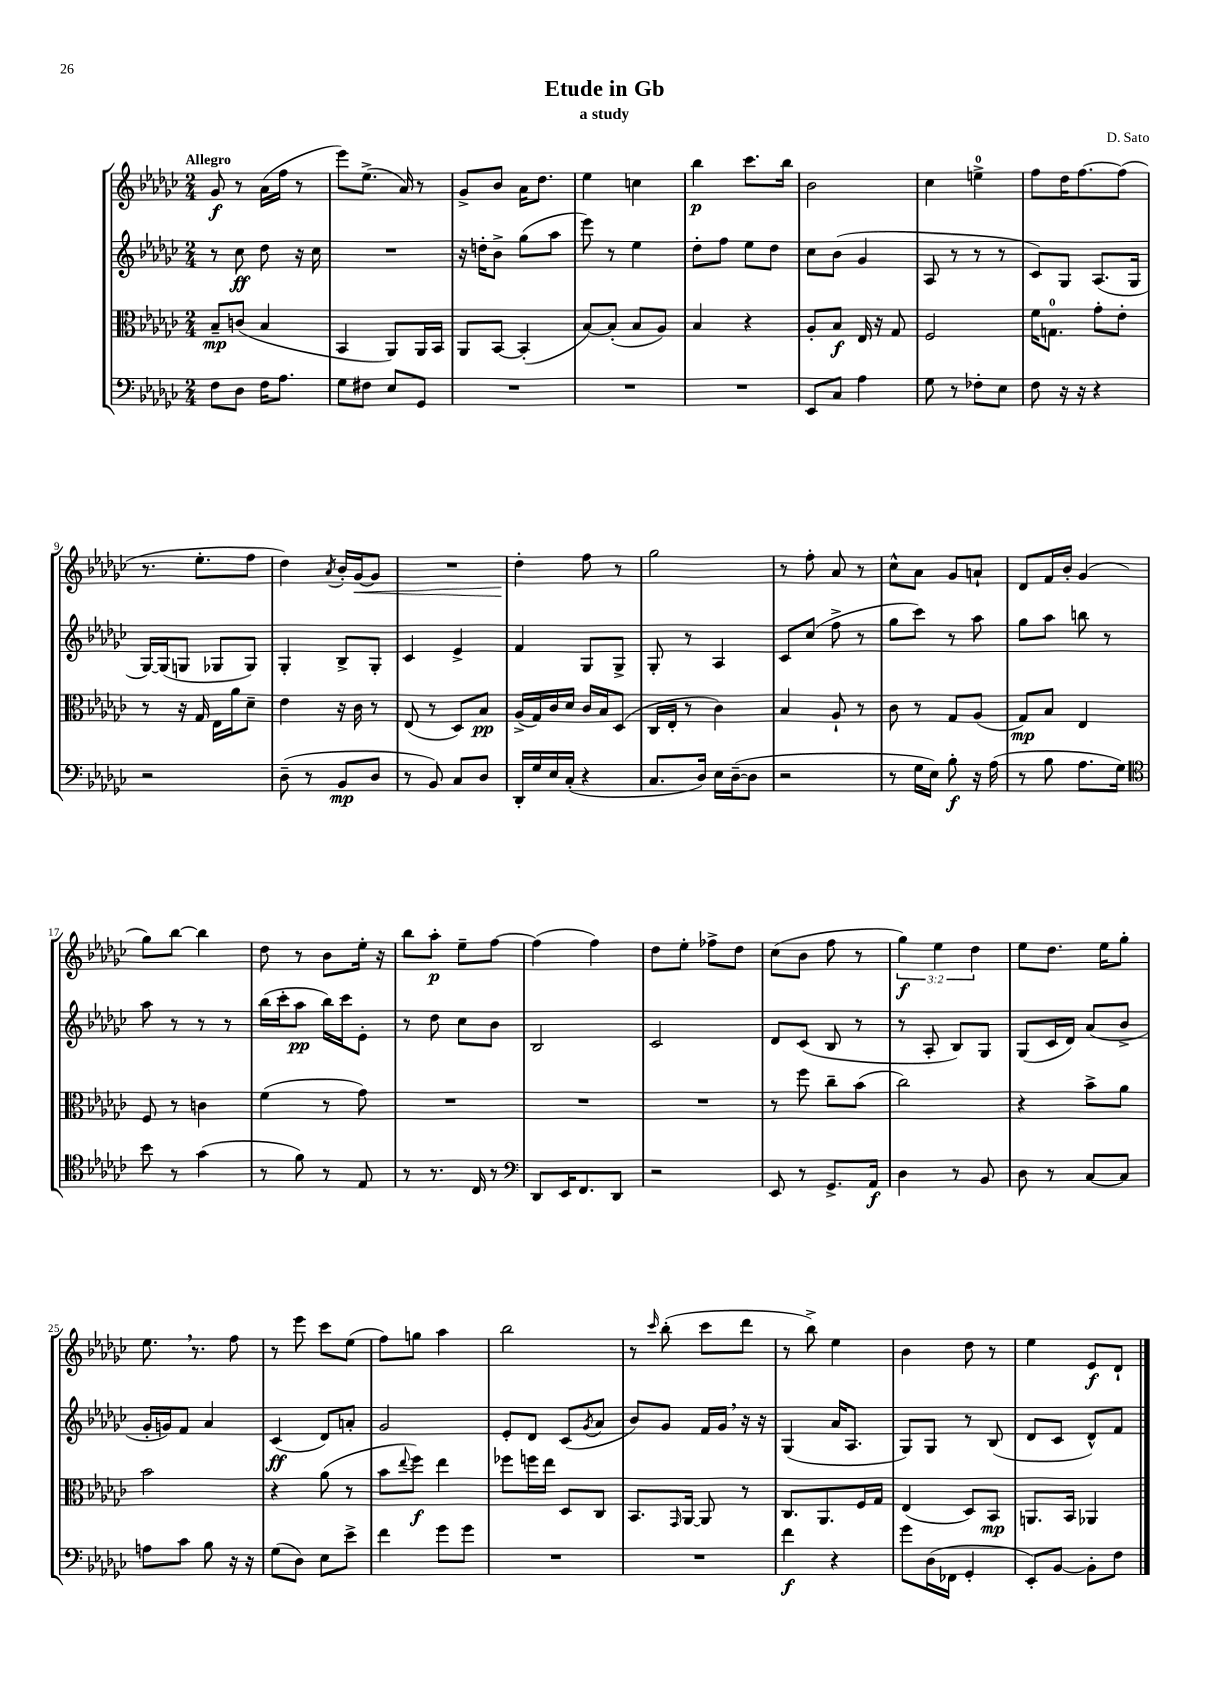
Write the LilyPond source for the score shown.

\header { title = "Etude in Gb" composer = "D. Sato" subtitle = "a study" }
<<
\new StaffGroup <<
\new Staff = "s0" {
    \clef treble \key ges \major \numericTimeSignature \time 2/4 \override Staff.TupletNumber.text = #tuplet-number::calc-fraction-text \tempo "Allegro"
    ges'8\f r8 aes'16( f''16 r8 |
    ees'''8) ees''8.->( aes'16) r8 |
    ges'8-> bes'8 aes'16 des''8. |
    ees''4 c''4 |
    bes''4\p ces'''8. bes''16 |
    bes'2 |
    ces''4 e''4-0-> |
    f''8 des''16 f''8.~ f''8( |
    r8. ees''8.-. f''8 |
    des''4) \acciaccatura { aes'8 } bes'16-. ges'16~\< ges'8 |
    R2 |
    des''4-.\! f''8 r8 |
    ges''2 |
    r8 f''8-. aes'8 r8 |
    ces''8-^ aes'8 ges'8 a'8-! |
    des'8 f'16 bes'16-. ges'4( |
    ges''8) bes''8~ bes''4 |
    des''8 r8 bes'8 ees''16-. r16 |
    bes''8 aes''8-.\p ees''8-- f''8~ |
    f''4( f''4) |
    des''8 ees''8-. fes''8-> des''8 |
    ces''8( bes'8 f''8 r8 |
    \tuplet 3/2 { ges''4\f) ees''4 des''4 } |
    ees''8 des''8. ees''16 ges''8-. |
    ees''8. \breathe r8. f''8 |
    r8 ees'''8 ces'''8 ees''8( |
    f''8) g''8 aes''4 |
    bes''2 |
    r8 \grace { ces'''16 } bes''8-.( ces'''8 des'''8 |
    r8 bes''8->) ees''4 |
    bes'4 des''8 r8 |
    ees''4 ees'8\f des'8-! \bar "|." |
}
\new Staff = "s1" {
    \clef treble \key ges \major \numericTimeSignature \time 2/4
    r8 ces''8\ff des''8 r16 ces''16 |
    R2 |
    r16 d''16-. bes'8-> ges''8( aes''8 |
    ees'''8) r8 ees''4 |
    des''8-. f''8 ees''8 des''8 |
    ces''8 bes'8( ges'4 |
    aes8 r8 r8 r8 |
    ces'8) ges8 aes8.( ges16 |
    ges16~) ges16( g8 ges8 ges8) |
    ges4-. bes8-> ges8-. |
    ces'4 ees'4-> |
    f'4 ges8 ges8-> |
    ges8-. r8 aes4 |
    ces'8 ces''8( f''8-> r8 |
    ges''8 ces'''8) r8 aes''8 |
    ges''8 aes''8 b''8 r8 |
    aes''8 r8 r8 r8 |
    bes''16( ces'''16-. aes''8\pp bes''16) ces'''16 ees'8-. |
    r8 des''8 ces''8 bes'8 |
    bes2 |
    ces'2 |
    des'8 ces'8( bes8 r8 |
    r8 aes8-. bes8) ges8 |
    ges8( ces'16 des'16) aes'8( bes'8-> |
    ges'16-. g'16) f'8 aes'4 |
    ces'4\ff( des'8) a'8-. |
    ges'2 |
    ees'8-. des'8 ces'8( \acciaccatura { ges'8 } aes'8 |
    bes'8) ges'8 f'16 ges'16 \breathe r16 r16 |
    ges4( aes'16 aes8. |
    ges8) ges8 r8 bes8( |
    des'8 ces'8 des'8-^) f'8 \bar "|." |
}
\new Staff = "s2" {
    \clef alto \key ges \major \numericTimeSignature \time 2/4
    bes8--\mp c'8( bes4 |
    bes,4 aes,8) aes,16 bes,16 |
    aes,8 bes,8~ bes,4-.( |
    bes8~) bes8-.( bes8 aes8) |
    bes4 r4 |
    aes8-. bes8\f ees16 r16 ges8 |
    f2 |
    f'16 g8.-0 ges'8-. ees'8-. |
    r8 r16 ges16 ees16 aes'16 des'8-- |
    ees'4 r16 ces'16 r8 |
    ees8( r8 des8) bes8\pp |
    aes16->( ges16) ces'16 des'16 ces'16 bes16 des8( |
    ces16 ees16-. r8 ces'4) |
    bes4 aes8-! r8 |
    ces'8 r8 ges8 aes8( |
    ges8\mp) bes8 ees4 |
    f8 r8 c'4 |
    f'4( r8 ges'8) |
    R2 |
    R2 |
    R2 |
    r8 f''8 ces''8-- bes'8( |
    ces''2) |
    r4 bes'8-> aes'8 |
    bes'2 |
    r4 aes'8( r8 |
    bes'8 \appoggiatura { ees''8 } f''8\f) ees''4 |
    fes''8 f''16 ees''16 des8 ces8 |
    bes,8. \grace { ges,16 } aes,16~ aes,8 r8 |
    ces8. aes,8. f16 ges16 |
    ees4( des8) bes,8\mp |
    a,8. bes,16 aes,4 \bar "|." |
}
\new Staff = "s3" {
    \clef bass \key ges \major \numericTimeSignature \time 2/4
    f8 des8 f16 aes8. |
    ges8 fis8 ees8 ges,8 |
    R2 |
    R2 |
    R2 |
    ees,8 ces8 aes4 |
    ges8 r8 fes8-. ees8 |
    f8 r16 r16 r4 |
    r2 |
    des8--( r8 bes,8\mp des8 |
    r8 bes,8) ces8 des8 |
    des,16-. ges16 ees16 ces16-.( r4 |
    ces8. des16) ees16 des16~--( des8 |
    r2 |
    r8 ges16 ees16) bes8-.\f r16 aes16( |
    r8 bes8 aes8. ges16) |
    \clef tenor bes'8 r8 ges'4( |
    r8 f'8) r8 ees8 |
    r8 r8. ces16 r8 |
    \clef bass des,8 ees,16 f,8. des,8 |
    r2 |
    ees,8 r8 ges,8.-> aes,16\f |
    des4 r8 bes,8 |
    des8 r8 ces8~ ces8 |
    a8 ces'8 bes8 r16 r16 |
    ges8( des8) ees8 ees'8-> |
    f'4 ges'8 ges'8 |
    R2 |
    R2 |
    f'4\f r4 |
    ges'8 des16( fes,16 ges,4-. |
    ees,8-.) bes,8~ bes,8-. f8 \bar "|." |
}
>>
>>
